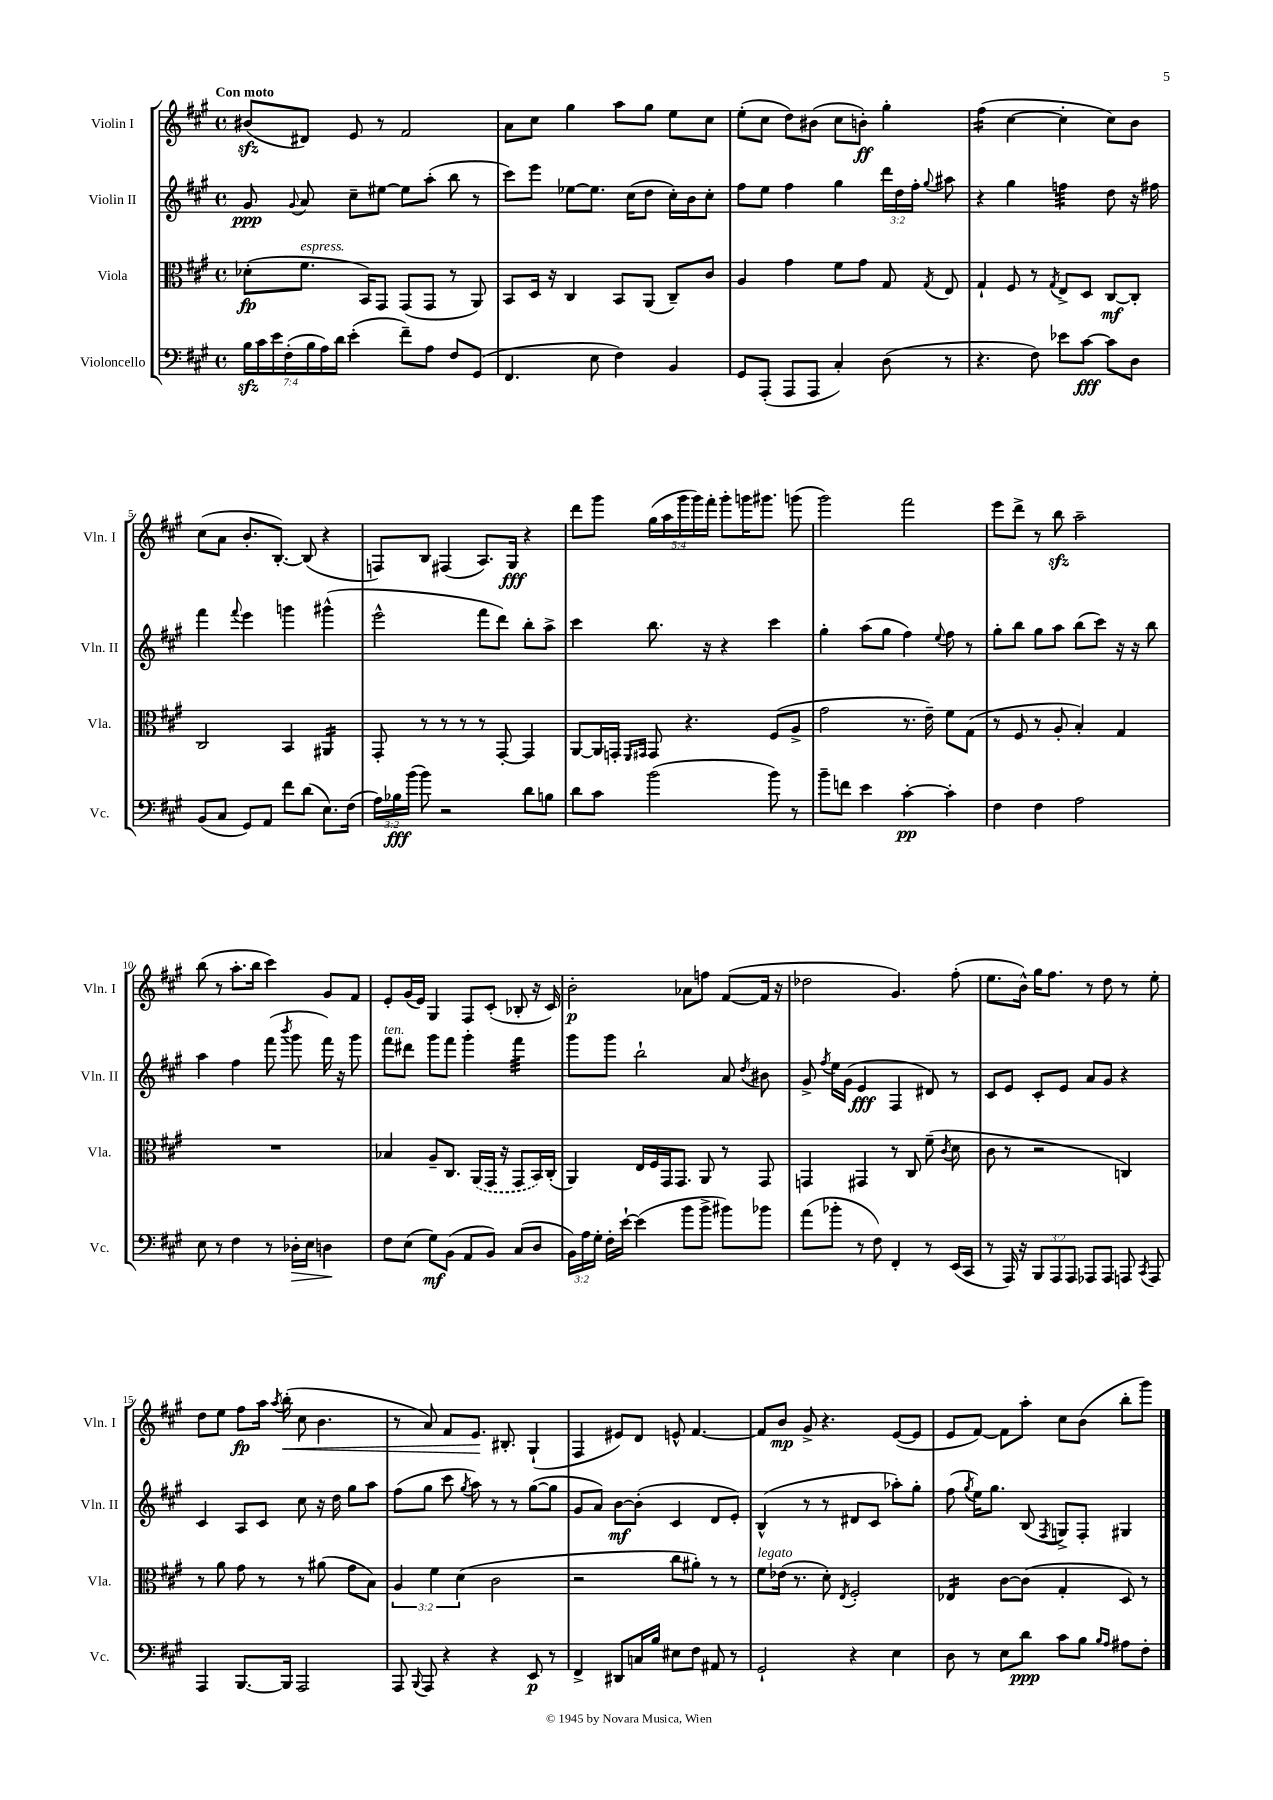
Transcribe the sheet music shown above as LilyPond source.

<<
\new StaffGroup <<
\new Staff = "s0" \with { instrumentName = "Violin I" shortInstrumentName = "Vln. I" } {
    \clef treble \key a \major \defaultTimeSignature \time 4/4 \override Staff.TupletNumber.text = #tuplet-number::calc-fraction-text \tempo "Con moto"
    \autoBeamOff bis'8[\sfz( dis'8]) e'8 r8 fis'2 |
    a'8[ cis''8] gis''4 a''8[ gis''8] e''8[ cis''8] |
    e''8[-.( cis''8] d''8[) bis'8]( cis''8[ b'8]-.\ff) gis''4-. |
    fis''4:16( cis''4~ cis''4-. cis''8[) b'8] |
    cis''8[( a'8] b'8.[-. b8.]~-.) b8( r4 |
    f8[) b8] fis4( a8.[) gis16]\fff r4 |
    d'''8[ gis'''8] \tuplet 5/4 { gis''16[( a''16 gis'''16 gis'''16) fis'''16]-. } gis'''8[-. g'''16 gis'''8.] g'''8( |
    gis'''2) fis'''2 |
    e'''8[ d'''8]-> r8 b''8\sfz a''2-- |
    b''8( r8 a''8.[-. b''16] cis'''4) gis'8[ fis'8] |
    e'8[-. gis'16( e'16]) gis4 fis8[ cis'8]-.( bes8-. r16 cis'16) |
    b'2-.\p aes'8[ f''8] fis'8[~( fis'16] r16 |
    des''2 gis'4.) fis''8-.( |
    e''8.[ b'16]-^) gis''16[ fis''8.] r8 d''8 r8 e''8-. |
    d''8[ e''8] fis''8[\fp a''16] \acciaccatura { a''8 } b''16-.\<( cis''8 b'4. |
    r8 a'8) fis'8[ e'8.]\! bis8.-. gis4-!( |
    fis4 eis'8[) d'8] e'8-^ fis'4.~ |
    fis'8[ b'8]\mp gis'8-> r4. e'8[~( e'8] |
    e'8[ fis'8]~) fis'8[ a''8]-. cis''8[ b'8]( b''8[-. gis'''8]) \bar "|." |
}
\new Staff = "s1" \with { instrumentName = "Violin II" shortInstrumentName = "Vln. II" } {
    \clef treble \key a \major \defaultTimeSignature \time 4/4 \override Staff.TupletNumber.text = #tuplet-number::calc-fraction-text
    \autoBeamOff gis'8\ppp \appoggiatura { gis'8 } a'8 cis''8[-- eis''8]~ eis''8[ a''8]-.( b''8 r8 |
    cis'''8[) e'''8] ees''8[~ ees''8.] cis''16[( d''8] cis''16[-.) b'16 cis''8]-. |
    fis''8[ e''8] fis''4 gis''4 \tuplet 3/2 { d'''16[ d''16 fis''16]-. } \appoggiatura { gis''8 } ais''8 |
    r4 gis''4 f''4:32 d''8 r16 fis''16 |
    fis'''4 \appoggiatura { fis'''8 } e'''4 g'''4 gis'''4-^( |
    e'''2-^ fis'''8[ d'''8]) b''8[-. a''8]-> |
    cis'''4 b''8. r16 r4 cis'''4 |
    gis''4-. a''8[( gis''8] fis''4) \appoggiatura { e''8 } fis''8 r8 |
    gis''8[-. b''8] gis''8[ a''8] b''8[( cis'''8]) r16 r16 b''8 |
    a''4 fis''4 fis'''8( \acciaccatura { b'''8 } gis'''8 fis'''16) r16 gis'''8 |
    fis'''8[^\markup { \italic "ten." } dis'''8] gis'''8[ fis'''8] gis'''4-. fis'''4:32 |
    gis'''8[ gis'''8] b''2-! a'8 \acciaccatura { d''8 } bis'8 |
    gis'8-> \acciaccatura { fis''8 } e''16[ gis'16]( e'4\fff fis4 dis'8) r8 |
    cis'8[ e'8] cis'8[-. e'8] a'8[ gis'8] r4 |
    cis'4 a8[ cis'8] cis''8 r16 d''16 gis''8[ a''8] |
    fis''8[( gis''8] cis'''8 \acciaccatura { gis''8 } a''8) r8 r8 gis''8[~( gis''8] |
    gis'8[ a'8]) b'8[~\mf b'8]-.( cis'4 d'8[ e'8]-.) |
    b4-^( r8 r8 dis'8[ cis'8] aes''8[-.) gis''8]-. |
    fis''8( \acciaccatura { gis''8 } e''16[) gis''8.] b8( \acciaccatura { fis8 } g8[->) fis8]-. gis4 \bar "|." |
}
\new Staff = "s2" \with { instrumentName = "Viola" shortInstrumentName = "Vla." } {
    \clef alto \key a \major \defaultTimeSignature \time 4/4 \override Staff.TupletNumber.text = #tuplet-number::calc-fraction-text
    \autoBeamOff des'8[-.\fp( fis'8.]^\markup { \italic "espress." } b,16[) gis,8] gis,8[( gis,8] r8 a,8) |
    b,8[ d16] r16 cis4 b,8[ a,8]( cis8[--) cis'8] |
    a4 gis'4 fis'8[ gis'8] gis8 \acciaccatura { gis8 } e8 |
    gis4-! fis8 r8 \acciaccatura { gis8 } e8[-> d8] cis8[~\mf cis8]-. |
    cis2 b,4 ais,4:16 |
    gis,8-. r8 r8 r8 r8 gis,8~-. gis,4 |
    a,8[~ a,16 g,16]-. \grace { fis,16[ gis,16] } gis,8 r4. fis8[( a8]-> |
    gis'2 r8. e'16--) fis'8[ gis8]( |
    r8 fis8 r8 a8-. b4-.) gis4 |
    R1 |
    bes4 a8[-- cis8.] \once \slurDashed a,16[( gis,16] r16 gis,8[ b,16) cis16]-.( |
    a,4) e16[ fis16 gis,16 gis,8.] a,8 r8 gis,8 |
    g,4 gis,4 r8 cis8 fis'8--( \acciaccatura { cis'8 } d'8 |
    cis'8 r8 r2 c4) |
    r8 a'8 gis'8 r8 r8 ais'8( gis'8[ b8]) |
    \tuplet 3/2 { a4 fis'4 d'4( } cis'2 |
    r2 cis''8[ ais'8]-.) r8 r8 |
    fis'8[^\markup { \italic "legato" } ees'16]( r8. d'8-.) \acciaccatura { e8 } fis2-. |
    ees4:16 cis'8[~ cis'8]( gis4-. d8) r8 \bar "|." |
}
\new Staff = "s3" \with { instrumentName = "Violoncello" shortInstrumentName = "Vc." } {
    \clef bass \key a \major \defaultTimeSignature \time 4/4 \override Staff.TupletNumber.text = #tuplet-number::calc-fraction-text
    \autoBeamOff \tuplet 7/4 { b16[\sfz cis'16 e'16 fis16-.( b16 a16) d'16] } e'4-.( fis'8[--) a8] fis8[ gis,8]( |
    fis,4. e8 fis4) b,4 |
    gis,8[ a,,8]-.( a,,8[ a,,8] cis4-.) d8( r8 |
    r4. fis8) ees'8[ cis'8]~\fff cis'8[ d8] |
    b,8[( cis8] gis,8[) a,8] fis'8[ d'8]( e8.[) fis16]( |
    \tuplet 3/2 { a16[) bes16\fff b'16]( } b'8) r2 d'8[ b8] |
    d'8[ cis'8] b'2( b'8) r8 |
    b'8[-- f'8] e'4 cis'4~-.\pp cis'4-. |
    fis4 fis4 a2 |
    e8 r8 fis4 r8 des16[-.\> e16] d4\! |
    fis8[ e8]( gis8[\mf) b,8]( a,8[ b,8]) cis8[( d8] |
    \tuplet 3/2 { b,16[) a16 gis16]-. } fis16[-. e'16]~-! e'4( b'8[ b'8]-> bis'8[) bes'8] |
    a'8[( bes'8]-. r8 fis8) fis,4-. r8 e,16[( cis,16] |
    r8 a,,16) r16 \tuplet 3/2 { b,,8[ a,,8 a,,8] } aes,,8[ aes,,8] a,,8 \acciaccatura { cis,8 } a,,8 |
    a,,4 b,,8.[~ b,,16] a,,2 |
    a,,8 \appoggiatura { b,,8 } a,,8 r4 r4 e,8\p r8 |
    fis,4-> dis,8[ c16 b16] eis8[ fis8] ais,8 r8 |
    gis,2-! r4 e4 |
    d8 r8 e8[ d'8]\ppp cis'8[ b8] \grace { b16[ a16] } ais8[ fis8]-. \bar "|." |
}
>>
>>
